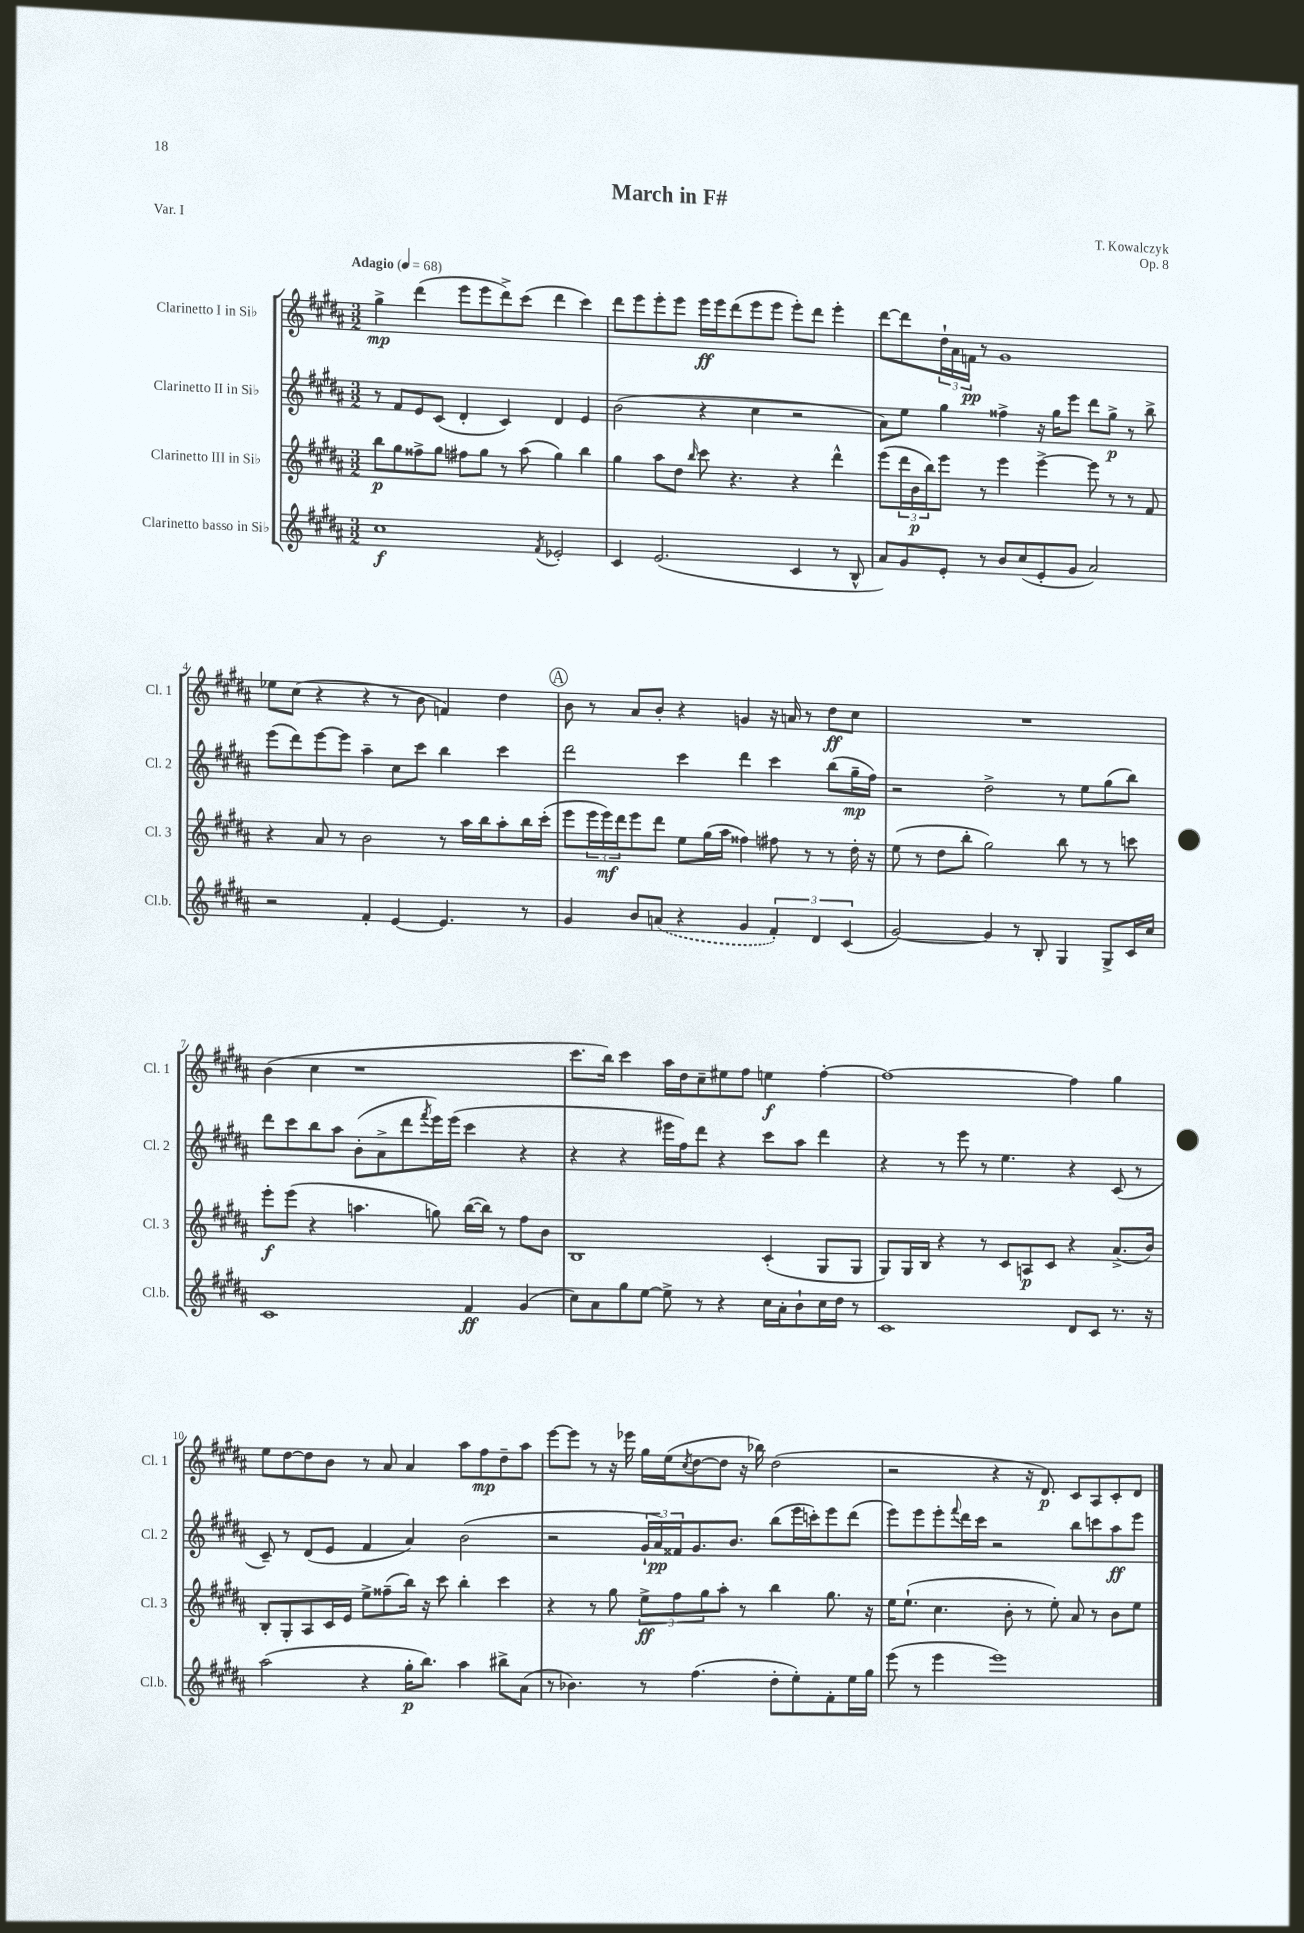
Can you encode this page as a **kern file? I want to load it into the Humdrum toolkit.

**kern	**kern	**kern	**kern
*staff4	*staff3	*staff2	*staff1
*clefG2	*clefG2	*clefG2	*clefG2
*k[f#c#g#d#a#]	*k[f#c#g#d#a#]	*k[f#c#g#d#a#]	*k[f#c#g#d#a#]
*M3/2	*M3/2	*M3/2	*M3/2
*MM68	*MM68	*MM68	*MM68
1cc#	8bb	8r	4gg#^
.	8gg#	8f#	.
.	8ff##^	8e	(4ddd#
.	8gg#	(8c#	.
.	8ff#	4d#'	8eee
.	8gg#	.	8eee
.	8r	4c#)	8ddd#^)
.	(8aa#	.	(8ccc#
8qf#	.	.	.
2e-'	4gg#)	4d#	4ddd#
.	4bb	4e	4ccc#)
=	=	=	=
4c#	4gg#	(2b	8ddd#
.	.	.	8eee
(2.e	8aa#	.	8eee'
.	8dd#	.	8eee
.	16qqbb	.	.
.	8ccc#	4r	16eee
.	.	.	16eee
.	4.r	.	(8ddd#
.	.	4cc#	8eee
.	.	.	8eee
4c#	4r	2r	8eee')
.	.	.	8ddd#
8r	4ddd#^^	.	4eee'
8B^^	.	.	.
=	=	=	=
8a#)	(8eee	8a#)	[8ddd#
8g#	24ddd#	8ee	8ddd#]
.	24b	.	.
.	24bb)	.	.
8e'	8eee	4gg#	24dd#`
.	.	.	24a#
.	.	.	24f
8r	8r	.	8r
8b	4eee	4ff##^	1g#
(8cc#	.	.	.
8e'	[4eee^	16r	.
.	.	16gg#	.
8g#	.	8eee	.
2a#)	8eee]	8ddd#	.
.	8r	8gg#^	.
.	8r	8r	.
.	8f#	8bb^	.
=	=	=	=
2r	4r	(8eee	8ee-
.	.	8ddd#)	(8cc#
.	8a#	[8eee	4r
.	8r	8eee]	.
4f#'	2b	4aa#~	4r
[4e	.	8cc#	8r
.	.	8ccc#	8b
4.e]	8r	4bb	4f)
.	16aa#	.	.
.	16bb	.	.
.	8aa#'	4ccc#	4dd#
8r	16bb	.	.
.	(16ccc#'	.	.
=	=	=	=
4g#	8eee	2ddd#	8b
.	24eee	.	8r
.	24eee)	.	.
.	24ddd#	.	.
8b	8eee	.	8a#
(8a	8ddd#	.	8b'
4r	8ee	4ccc#	4r
.	(16gg#	.	.
.	16aa#	.	.
4g#	4ff##)	4ddd#	4g
6f#')	8ff#	4ccc#	16r
.	.	.	16a
.	8r	.	8r
6d#	.	.	.
.	8r	(8bb	8dd#
(6c#	.	.	.
.	16dd#'	16gg#~	8cc#
.	16r	16ff#)	.
=	=	=	=
[2g#)	(8ee	2r	1.r
.	8r	.	.
.	8dd#	.	.
.	8bb'	.	.
4g#]	2gg#)	2dd#^	.
8r	.	.	.
8B'	.	.	.
4G#	8bb	8r	.
.	8r	8ee	.
8G#^	8r	(8gg#	.
16c#	8ccc	8bb)	.
16cc#	.	.	.
=	=	=	=
1c#	8eee'	8ddd#	(4b
.	(8eee	8ccc#	.
.	4r	8bb	4cc#
.	.	8aa#	.
.	4.aa	(8b'	1r
.	.	8a#^	.
.	.	8ddd#	.
.	.	8qfff#	.
.	8gg)	16eee)	.
.	.	(16eee	.
4f#	([16bb	4ccc#	.
.	16bb])	.	.
.	8r	.	.
(4g#	8ff#	4r	.
.	8b	.	.
=	=	=	=
8cc#)	1B	4r	8.ccc#
8a#	.	.	.
.	.	.	16bb)
8gg#	.	4r	4ccc#
[8ee	.	.	.
8ee^]	.	16eee#	16aa#
.	.	16ff#)	16dd#
8r	.	8ddd#	8cc#~
4r	.	4r	8ee#
.	.	.	8ff#
16cc#	(4c#'	8ccc#	4ee
16a#'	.	.	.
8b`	.	8aa#	.
16cc#	8G#	4ddd#	[4ff#'
16dd#	.	.	.
8r	8G#	.	.
=	=	=	=
1c#	8G#)	4r	1ff#_
.	16G#	.	.
.	16B	.	.
.	4r	8r	.
.	.	8eee	.
.	8r	8r	.
.	8c#	4.ee	.
.	8A	.	.
.	8c#	.	.
8d#	4r	4r	4ff#]
8c#	.	.	.
8.r	(8.a#^	(8c#	4gg#
.	.	8r	.
16r	16b)	.	.
=	=	=	=
(2aa#	8B'	8c#~)	8ee
.	8G#'	8r	[8dd#
.	8A#	(8d#	8dd#]
.	16c#	8e	8b
.	16e	.	.
4r	8ee^	4f#	8r
.	(8ff##~	.	8a#
16gg#'	16bb)	4a#)	4a#
8.bb)	16r	.	.
.	8ccc#	.	.
4aa#	4bb'	(2b	8aa#
.	.	.	8ff#
8bb#^	4ccc#	.	8dd#~
(8a#	.	.	8aa#
=	=	=	=
8r	4r	2r	[8eee
4.b-)	.	.	8eee]
.	8r	.	8r
.	8gg#	.	16r
.	.	.	16eee-
8r	12ee^	24g#`	16gg#
.	.	24a#)	.
.	.	.	(16ee
.	12ff#	24f##	.
.	.	.	8qcc#
(4.ff#	.	8.g#	[8dd#
.	12gg#	.	.
.	8aa#'	.	8dd#]
.	.	8.b	.
.	8r	.	16r
.	.	.	16bb-)
8dd#'	4bb	(8bb	(2dd#
8ee')	.	16eee	.
.	.	16ccc')	.
8f#'	8.gg#	8eee	.
16ee	.	(8ddd#	.
16gg#	16r	.	.
=	=	=	=
(8eee	16ee	8eee)	2r
.	(8.ee`	.	.
8r	.	8eee	.
4eee	4.cc#	8eee'	.
.	.	8qqfff#	.
.	.	16ddd#	.
.	.	16ccc#	.
1eee)	.	2r	4r
.	8b'	.	.
.	8r	.	16r
.	.	.	8.d#)
.	8ee')	.	.
.	8a#	8bb	8c#
.	8r	8ccc	8A#
.	8b	8aa#	8c#'
.	8ee	8eee	8d#
==	==	==	==
*-	*-	*-	*-
